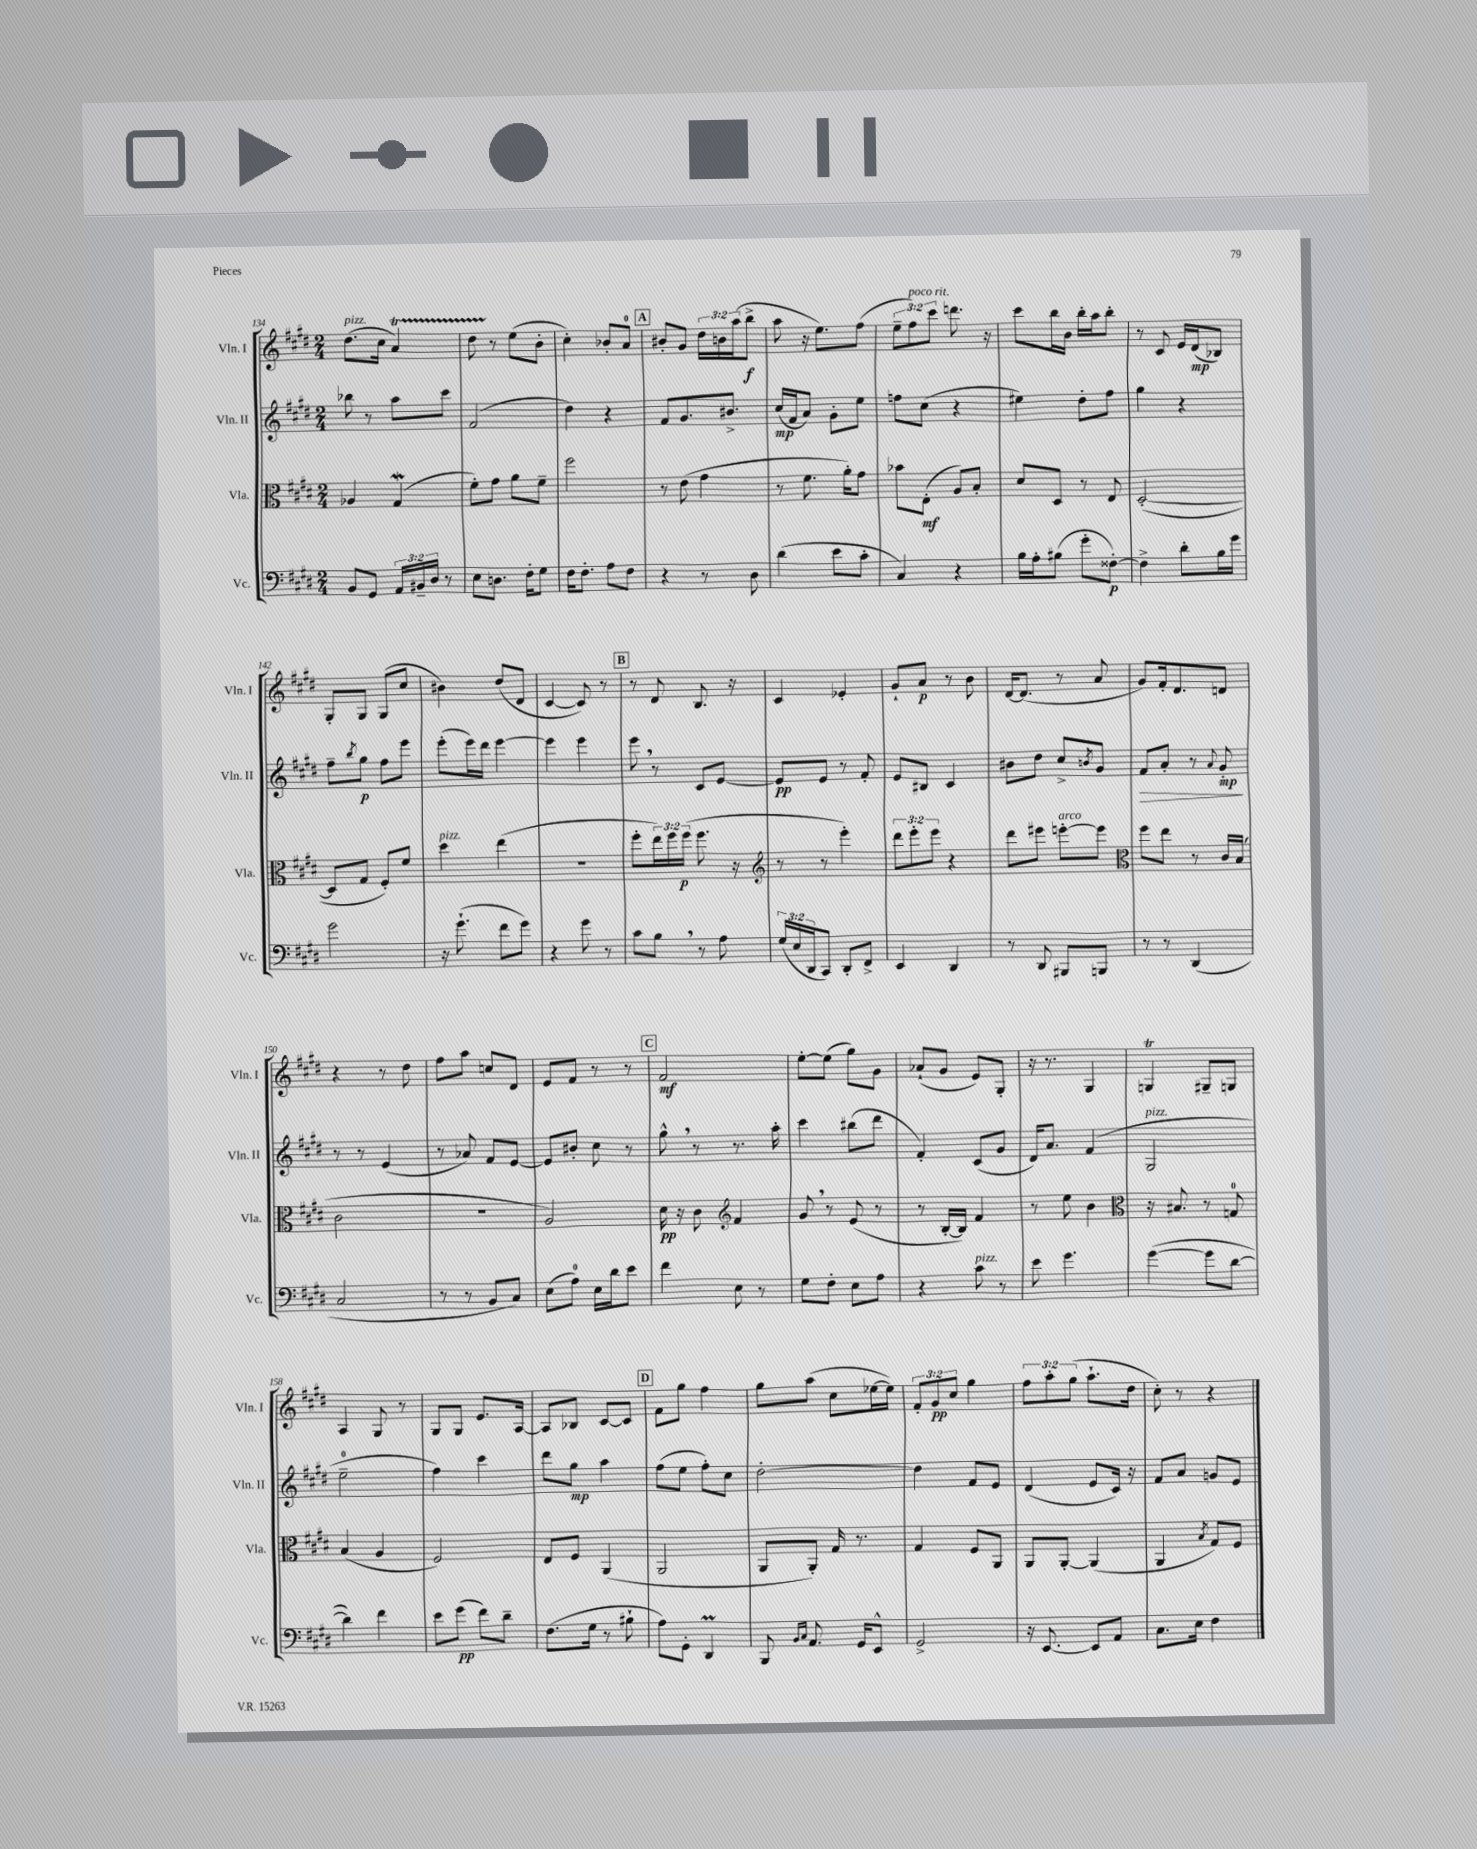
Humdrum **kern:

**kern	**kern	**kern	**kern
*staff4	*staff3	*staff2	*staff1
*clefF4	*clefC3	*clefG2	*clefG2
*k[f#c#g#d#]	*k[f#c#g#d#]	*k[f#c#g#d#]	*k[f#c#g#d#]
*M2/4	*M2/4	*M2/4	*M2/4
8BB	4A-	8bb-	(8.dd#
8GG#	.	8r	.
.	.	.	16cc#
24AA	(4G#	8aa	4a)
24BB#~	.	.	.
24D#	.	.	.
8r	.	8ccc#	.
=	=	=	=
8E	8f#')	(2f#	8dd#
8.D	8g#	.	8r
.	8a	.	(8ee
16F#'	.	.	.
8G#	8f#~	.	8b'
=	=	=	=
16F#	2ff#	4dd#)	4cc#')
8.F#'	.	.	.
8A	.	4r	8b-'
8F#	.	.	8a
=	=	=	=
4r	8r	8f#	8b#'
.	(8e	8.g#	8g#
8r	4g#	.	24dd#
.	.	.	24b
.	.	8.b#^	.
.	.	.	(24aa
8D#	.	.	8bb^
=	=	=	=
(4d#	8r	(16cc#	8aa
.	.	16f#	.
.	8.f#	8a)	16r
.	.	.	8.ee)
8e	.	8g#'	.
.	16a')	.	.
8c#'	8g#	8ee	(8ff#
=	=	=	=
4C#)	8b-	8ff	12ee~
.	.	.	12ff#)
.	(8E'	(8cc#	.
.	.	.	12ccc#
4r	8A)	4r	8.ddd
.	8B'	.	.
.	.	.	16r
=	=	=	=
16B	8d#	4ee#)	8ccc#
16A'	.	.	.
(8B#	8D#	.	16bb
.	.	.	16b
8g#'	8r	8dd#'	16bb'
.	.	.	16aa
[8F##')	8E	8ff#	8bb'
=	=	=	=
4F##^]	([2D#'	4gg#	8r
.	.	.	8c#
8d#'	.	4r	16e
.	.	.	(16d#
16B	.	.	8B-)
16g#	.	.	.
=	=	=	=
2g#	8D#]	8ff#~	8G#'
.	.	8qbb	.
.	8G#	8gg#	8G#
.	8F#')	8ff#	(8G#
.	8f#	8eee	8cc#
=	=	=	=
16r	4dd#	(8eee'	4b#)
(8.g#`	.	.	.
.	.	16eee)	.
.	.	16ddd#	.
8f#	(4ee	[4eee	(8dd#
8g#)	.	.	8d#
=	=	=	=
4r	2r	4eee]	[4c#
8g#	.	4eee	8c#])
8r	.	.	8r
=	=	=	=
8c#	8ff#'	8eee	8r
8B	24ee)	8r	8d#
.	24ff#	.	.
.	(24ff#	.	.
8r	8.ff#	8c#	8.B
8A	.	[8e	.
.	16r	.	16r
=	=	=	=
*	*clefG2	*	*
(24G#	8r	8e]	4c#
24E	.	.	.
24DD#	.	.	.
8CC#)	8r	8e	.
8DD#'	4eee')	8r	4e-'
8FF#^	.	8f#'	.
=	=	=	=
4EE	12ddd#	8e	8g#`
.	12eee'	.	.
.	.	8B#	8a
.	12eee	.	.
4DD#	4r	4c#	8r
.	.	.	8b
=	=	=	=
8r	8ddd#	8b#	[16d#
.	.	.	(8.d#]
8DD#	8eee#	8dd#	.
8BBB#	[8eee'	8cc#^	8r
.	.	8qb	.
8BBB	8eee]	8g#	8a
=	=	=	=
*	*clefC3	*	*
8r	8ff#	8f#	8g#)
8r	8ee	8a'	16f#'
.	.	.	8.d#
(4DD#	8r	8r	.
.	.	8qqa	.
.	16c#	8g#'	8d
.	(16B	.	.
=	=	=	=
2C#	2c#	8r	4r
.	.	8r	.
.	.	(4e	8r
.	.	.	8dd#
=	=	=	=
8r	2r	8r	8ff#
8r	.	8a-)	8aa
8BB	.	8f#	8cc
8C#)	.	[8e	8d#
=	=	=	=
(8E	2A)	8e]	8e
8A)	.	8b#'	8f#
16E	.	8cc#	8r
16d#	.	.	.
8e	.	8r	8r
=	=	=	=
4f#	16d#	8gg#^^	2f#
.	16r	.	.
.	8c#	8r	.
*	*clefG2	*	*
8E	4f#	8.r	.
8r	.	.	.
.	.	16aa'	.
=	=	=	=
8G#	8g#	4ccc#	[8ee'
8F#'	8r	.	(8ee]
8E	(8e	(8bb#	8gg#)
8A	8r	8ddd#	8g#
=	=	=	=
4r	8r	4f#')	(8a-`
.	[16B'	.	8g#
.	16B])	.	.
8c#	4f#	(8c#	8e)
8r	.	8g#	8G#'
=	=	=	=
8e	8r	16d#)	16r
.	.	8.a	8.r
4.g#	8ee	.	.
.	4b	(4f#	4G#
=	=	=	=
*	*clefC3	*	*
([4g#	16r	2G#	4G
.	8.B#	.	.
8g#]	8r	.	8G#~
[8d#	8G	.	8G
=	=	=	=
4d#])	(4B	2ee~	4A
4f#	4A	.	8G#
.	.	.	8r
=	=	=	=
8e	2F#)	4ff#)	8G#
(8g#	.	.	8G#
8f#)	.	4ccc#	8.e
8d#~	.	.	.
.	.	.	[16A
=	=	=	=
(8.F#	8E	8ddd#	8A]
.	8F#	8gg#	8B-
16G#	.	.	.
8r	(4AA	4aa	[8c#
8B#`	.	.	8c#]
=	=	=	=
8A)	2AA	(8ff#	8f#
8GG#'	.	8ee	8gg#
4DD#	.	8ff#')	4ff#
.	.	8cc#	.
=	=	=	=
8BBB	8AA	[2dd#'	8gg#
16qqBB	.	.	.
16qqC#	.	.	.
8.AA	8AA')	.	(8aa
.	16G#	.	8cc#
16GG#	8.r	.	.
8EE^^	.	.	[16ee-
.	.	.	16ee-])
=	=	=	=
2GG#^	4G#	4dd#]	12f#'
.	.	.	12g#
.	.	.	12cc#
.	8F#	8f#	4gg#
.	8AA	8e	.
=	=	=	=
16r	8AA	(4d#	12ff#
[8.EE	.	.	.
.	.	.	12aa'
.	[8AA'	.	.
.	.	.	(12gg#
8EE]	(4AA]	8e	8.aa`
8AA	.	16c#)	.
.	.	16r	16dd#
=	=	=	=
8.C#	4AA	8f#	8cc#')
.	.	8a	8r
16E	.	.	.
.	8qB	.	.
4F#	8G#)	8g	4r
.	8F#	8e	.
==	==	==	==
*-	*-	*-	*-
